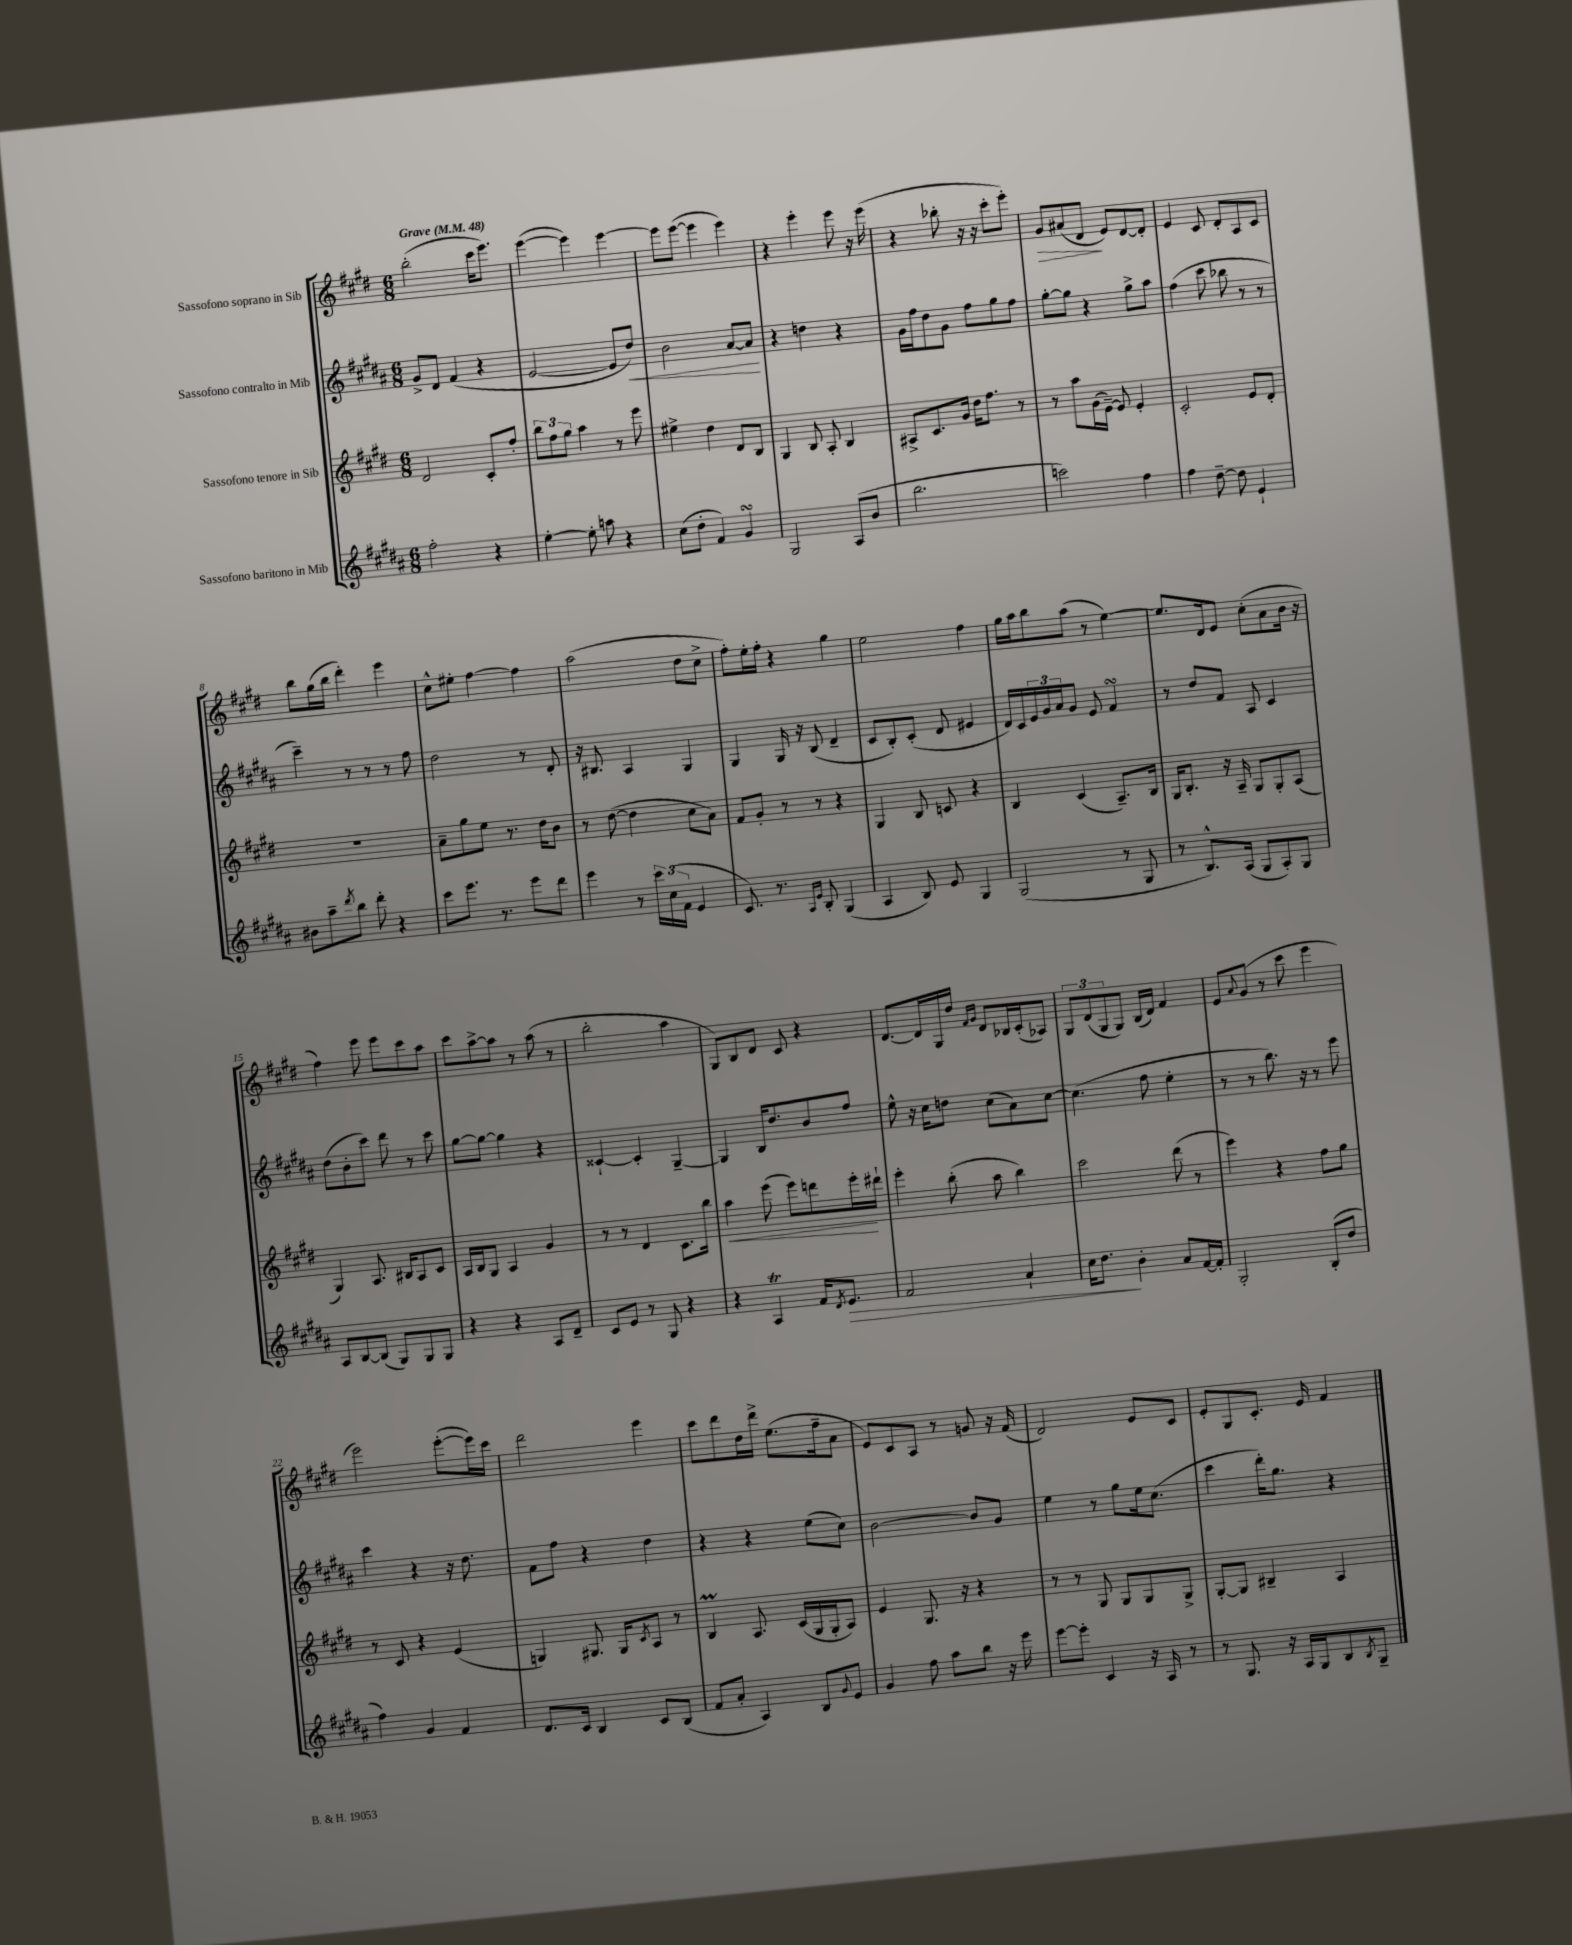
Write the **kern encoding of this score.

**kern	**kern	**kern	**kern
*staff4	*staff3	*staff2	*staff1
*clefG2	*clefG2	*clefG2	*clefG2
*k[f#c#g#d#a#]	*k[f#c#g#d#]	*k[f#c#g#d#a#]	*k[f#c#g#d#]
*M6/8	*M6/8	*M6/8	*M6/8
*MM48	*MM48	*MM48	*MM48
2ff#'	2d#	8g#^	(2bb'
.	.	8d#	.
.	.	(4f#	.
4r	8c#'	4r	16ccc#
.	.	.	8.eee)
.	8ff#'	.	.
=	=	=	=
[4ee'	12bb	[2e	([4eee
.	12ff#	.	.
.	12gg#	.	.
8ee']	4aa	.	4eee])
8aa	.	.	.
4r	8r	8e]	[4eee
.	8eee	8dd#)	.
=	=	=	=
(8cc#	4ee#^	2b	8eee]
8dd#'	.	.	([8eee
4f#)	4dd#	.	4eee]
4g#	8d#	[8a#	4eee)
.	8B	8a#]	.
=	=	=	=
2G#	4G#	4r	4r
.	8B	4dd	4eee'
.	8A'	.	.
(8A#	4B	4r	8eee
8b	.	.	16r
.	.	.	(16eee
=	=	=	=
2.bb	8A#^	16g#	4r
.	.	16ff#	.
.	8.c#	8dd#	.
.	.	8g#	8bb-'
.	16g#	.	.
.	16dd#	8ff#	16r
.	8.ff#	.	16r
.	.	8gg#	8ccc#'
.	8r	8ff#	8eee')
=	=	=	=
2ccc)	8r	[8gg#'	8g#
.	8aa	8gg#]	(8a#
.	(16g#	4r	8d#
.	[16e~)	.	.
.	8e]	.	8e)
4ff#	4e'	8gg#^	[8d#
.	.	8aa#	8d#']
=	=	=	=
4ff#	2c#'	(4ff#	4e
[8dd#~	.	8ccc#	8c#
8dd#]	.	8bb-	8d#'
4e`	8e	8r	8A
.	8d#'	8r	8c#
=	=	=	=
8b#	2.r	4ccc#~)	8bb
8aa#~	.	.	(16gg#
.	.	.	16bb
8qddd#	.	.	.
8bb	.	8r	4ddd#')
8ddd#'	.	8r	.
4r	.	8r	4eee
.	.	8ff#	.
=	=	=	=
8ccc#	8a~	2dd#	8cc#^^
8.eee	8gg#	.	8ee#'
.	8ee	.	[4ff#
8.r	.	.	.
.	8.r	.	.
8eee	.	8r	4ff#]
.	16dd#	.	.
8ddd#	8b	8d#'	.
=	=	=	=
4eee	8r	16r	(2aa
.	.	8.B#	.
.	([8dd#	.	.
8r	4dd#]	4A#	.
24ccc#	.	.	.
(24cc#	.	.	.
24f#	.	.	.
4e	8cc#	4G#	8dd#
.	8a)	.	8cc#^
=	=	=	=
8.c#)	8f#	4G#	8ff#')
.	8g#'	.	16ee'
8.r	.	.	16ff#'
.	8r	16G#	4r
.	.	16r	.
16qqA#	.	.	.
16qqe	.	.	.
8B'	8r	(8B	.
(4G#	4r	4d#~	4gg#
=	=	=	=
4A#	4G#	8c#	2ee
.	.	8B')	.
8B)	8B	(8c#'	.
8e	8c	8d#	.
4G#	4r	4e#	4ff#
=	=	=	=
(2G#	4B	16d#)	16gg#
.	.	16c#	16aa
.	.	24e	8bb
.	.	24g#	.
.	.	24a#	.
.	(4c#	8g#	(8aa
.	.	8e	8r
8r	8.A~)	4f#	[4ee)
8G#	.	.	.
.	16B	.	.
=	=	=	=
8r	16G#	8r	8.ee]
.	8.B'	.	.
8.B^^)	.	8dd#	.
.	.	.	16d#
.	16r	8f#	8e
(16A#	16A~	.	.
8G#	8G#	8A#	(8cc#'
8A#')	8G#'	4c#	8a
8G#	(8A	.	16b
.	.	.	16r
=	=	=	=
8A#	4G#)	(8dd#	4ff#)
[8B	.	8b'	.
(8B]	8.A	8ccc#)	8eee
8G#)	.	8ddd#	8eee
.	16B#	.	.
8G#	8A	8r	8ccc#
8G#	8c#	8ccc#	8aa
=	=	=	=
4r	16A	[8gg#	8ccc#
.	16B	.	.
.	8G#	8gg#_	[8aa^
4r	4A	4gg#]	8aa]
.	.	.	8r
8A#	4g#	4r	(8aa
8d#~	.	.	8r
=	=	=	=
8c#	8r	[4c##`	2bb'
8e	8r	.	.
8r	4d#	4c##']	.
8G#	.	.	.
4r	8.c#	[4G#~	4aa
.	16bb	.	.
=	=	=	=
4r	4aa	4G#]	8G#)
.	.	.	8B
4A#	(8eee	16B	8d#
.	.	8.dd#	.
.	8eee)	.	8c#
16f#	8ddd	8b	4r
8qd#	.	.	.
8.e	.	.	.
.	16eee'	8ff#	.
.	16ddd#`	.	.
=	=	=	=
2f#	4eee'	8ee^^	[8.d#
.	.	16r	.
.	.	16cc#	16d#]
.	(8bb'	8dd	16G#
.	.	.	16dd#
.	.	.	16qqf#
.	.	.	16qqg#
.	8aa	(8cc#	8d#
4a#`	4bb)	8a#)	16B-
.	.	.	(16c#'
.	.	[8cc#	8A-)
=	=	=	=
16cc#	2ccc#	(4.cc#]	12G#
8.dd#	.	.	.
.	.	.	(12d#
.	.	.	12G#
4b'	.	.	8G#)
.	.	8ff#	(16B
.	.	.	16d#)
8a#	(8ddd#	4ee'	4f#
[16f#	8r	.	.
16f#']	.	.	.
=	=	=	=
2G#'	4eee)	8r	8e
.	.	.	8qqa
.	.	8r	(8g#
.	4r	8.bb)	8r
.	.	.	8ccc#
.	.	16r	.
(8B'	8ff#	8r	4eee
8dd#	8gg#	8eee	.
=	=	=	=
4ff#)	8r	4ccc#	2eee)
.	8c#	.	.
4g#	4r	4r	.
4f#	(4e	16r	([8eee'
.	.	8.dd#	.
.	.	.	16eee])
.	.	.	16ccc#
=	=	=	=
8.d#	4G)	8f#	2ddd#
.	.	8ff#	.
16c#	.	.	.
4B	8.G#	4r	.
.	16G#	.	.
.	8qc#	.	.
8c#	8A	4dd#	4eee
(8B	8r	.	.
=	=	=	=
8f#	4B	4r	8ccc#
8a#'	.	.	8ddd#
4A#)	8.A	4r	16dd#
.	.	.	16ddd#^
.	.	.	(8.ee
.	(16c#	.	.
8B	16G#	(8ee	.
.	16G#'	.	16ff#~
8qqg#	.	.	.
8e	8A)	8cc#)	8a
=	=	=	=
4g#	4e	[2b	8e)
.	.	.	8c#
8ff#	8.G#	.	8A
8aa#	.	.	8r
.	16r	.	.
8bb	4r	8b]	8g
16r	.	8g#	16r
16eee	.	.	(16f#
=	=	=	=
[8eee	8r	4ee	2d#)
8eee']	8r	.	.
4c#	8G#	8r	.
.	8G#	8gg#	.
16r	8G#	16ee	8e
16A#	.	(8.cc#	.
8r	8G#^	.	8c#
=	=	=	=
8r	[8G#'	4ccc#	8e'
8.G#	8G#]	.	8G#
.	4B#~	16ddd#')	8.c#'
16r	.	8.gg#	.
16A#	.	.	.
16G#	.	.	16e
8B	4A	4r	4f#
8qB	.	.	.
8G#~	.	.	.
==	==	==	==
*-	*-	*-	*-
